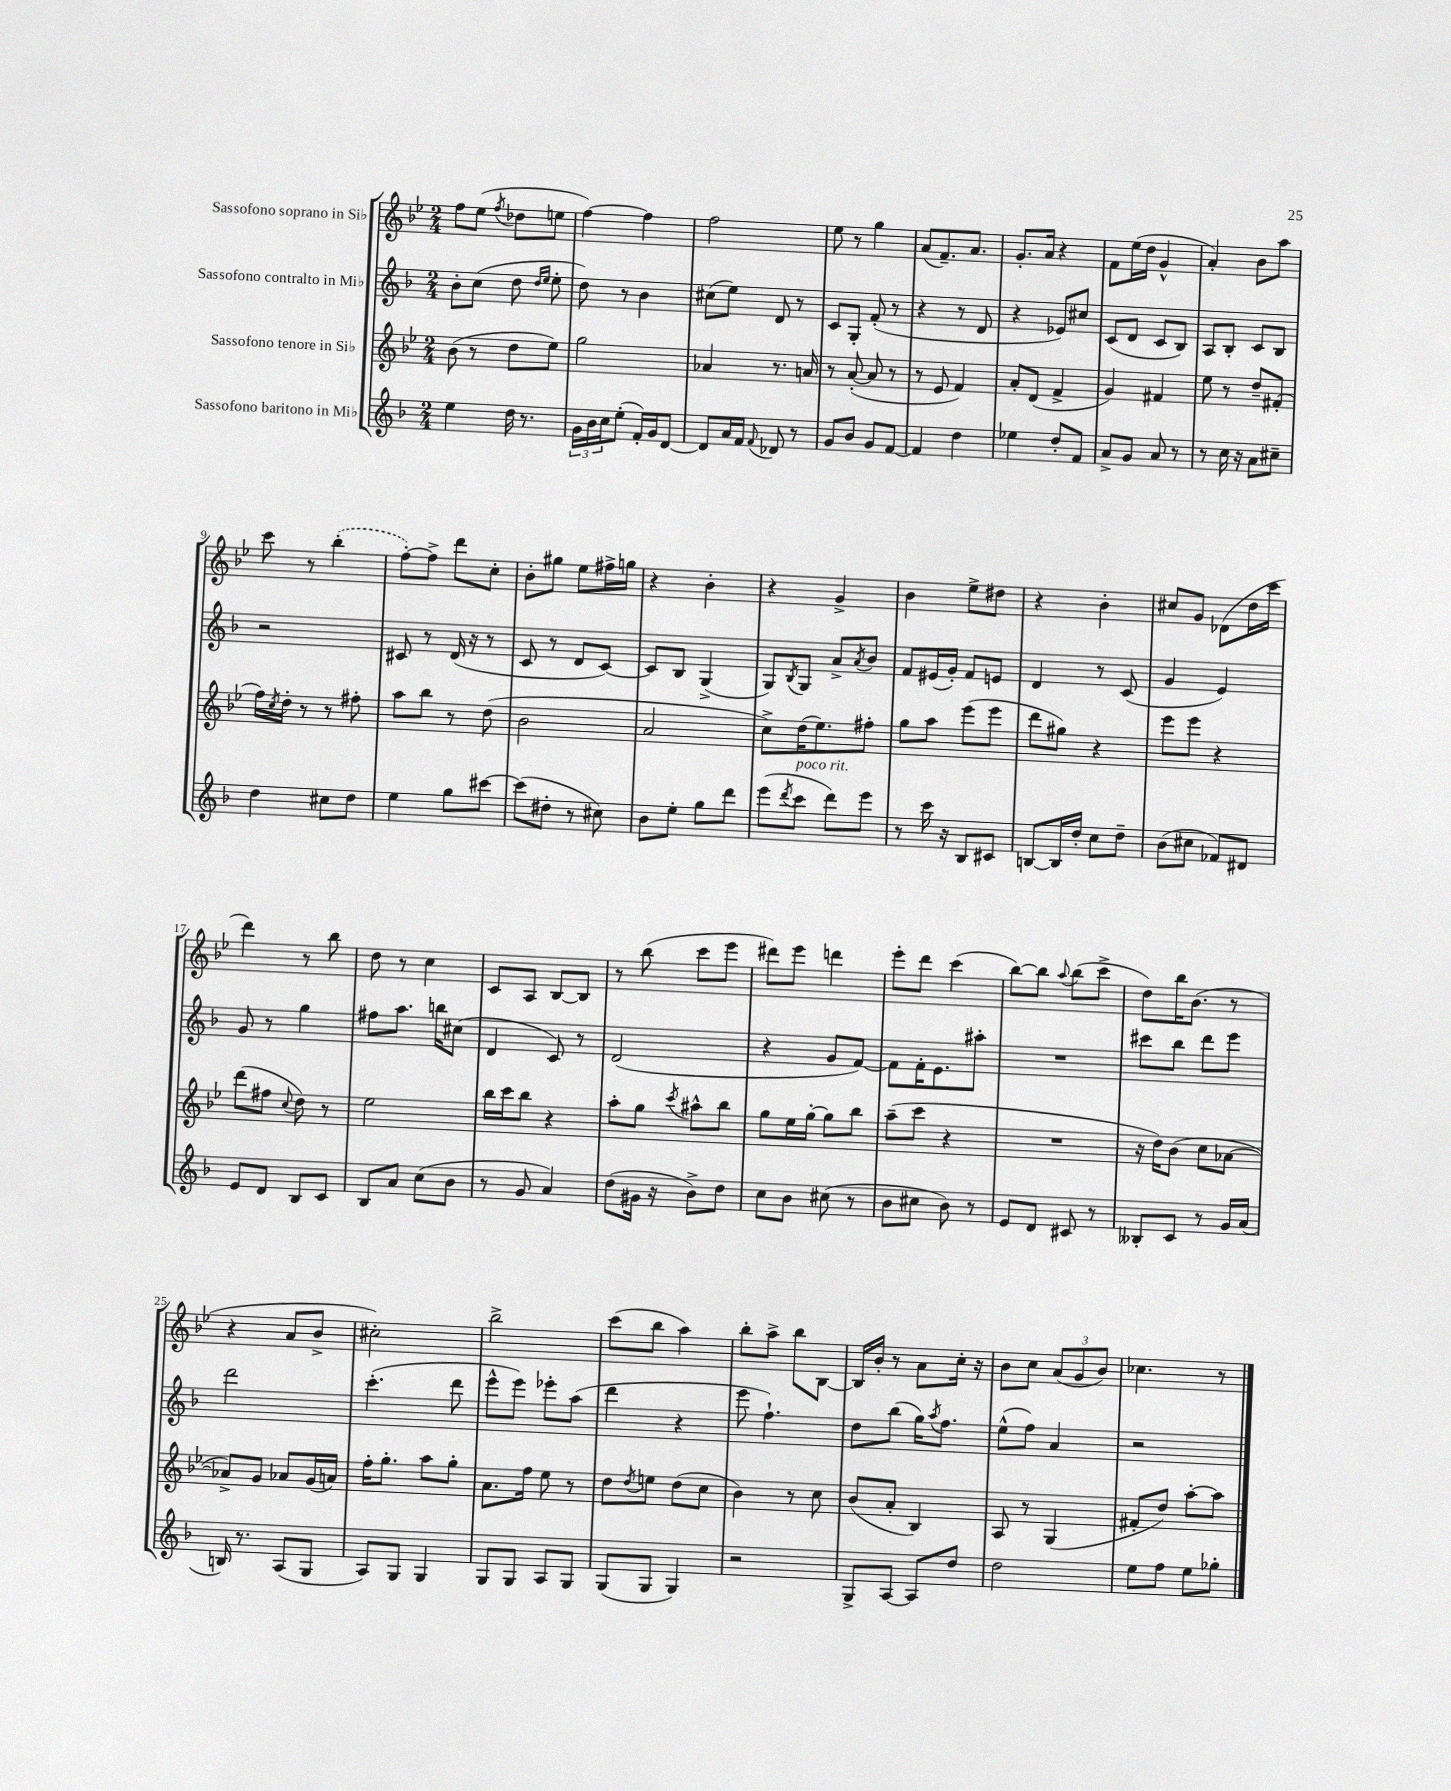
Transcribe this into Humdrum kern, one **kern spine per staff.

**kern	**kern	**kern	**kern
*staff4	*staff3	*staff2	*staff1
*clefG2	*clefG2	*clefG2	*clefG2
*k[b-]	*k[b-e-]	*k[b-]	*k[b-e-]
*M2/4	*M2/4	*M2/4	*M2/4
4ee	(8b-	8b-'	8ff
.	8r	(8cc	(8ee-
.	.	.	8qff
16dd	8dd	8dd	8dd-
8.r	.	.	.
.	.	16qqdd	.
.	.	16qqee	.
.	8ee-)	8ee'	8ee
=	=	=	=
24g	2gg	8dd)	[4ff)
24b-	.	.	.
24cc	.	.	.
(8ee'	.	8r	.
16f')	.	4b-	4ff]
16g	.	.	.
[8d	.	.	.
=	=	=	=
8d]	4a-	(8cc#	2ff
16a	.	8ee)	.
16f	.	.	.
8qqf	.	.	.
8d-	8.r	8d	.
8r	.	8r	.
.	16a	.	.
=	=	=	=
8g	8r	8c	8ee-
8b-	([8a'	8G'	8r
8g	8a]	(8f'	4gg
[8f	8r	8r	.
=	=	=	=
4f]	8r	4r	(8a
.	8e-	.	8.f~)
4dd	4f)	8r	.
.	.	.	8.a
.	.	8d	.
=	=	=	=
4ee-	8a'	4r	8.g'
.	(8d	.	.
.	.	.	16a
8dd'	4f^	8e-)	4r
8f	.	8cc#	.
=	=	=	=
8a^	4g)	(8c	8f
8g	.	8d	(16ee-
.	.	.	16dd
8a	4f#	8c	4g^^
8r	.	8B-)	.
=	=	=	=
8r	8ee-	8A	4a')
16cc	8r	8B-'	.
16r	.	.	.
8a	8dd~	8c	8b-
8cc#~	(8f#'	8B-	8aa
=	=	=	=
4dd	16ff)	2r	8ccc
.	8qcc	.	.
.	16dd'	.	.
.	8r	.	8r
8cc#	8r	.	(4bb-'
8dd	8ff#'	.	.
=	=	=	=
4ee	8aa	8c#	[8ff')
.	8bb-	8r	8ff^]
8gg	8r	(16d	8ddd
.	.	16r	.
[8ccc#	(8dd	8r	8cc'
=	=	=	=
(8ccc#]	2b-	8c	8b-'
8dd#'	.	8r	8gg#
8r	.	8d	8ee-
8cc#)	.	[8c)	16ff#^
.	.	.	16gg
=	=	=	=
8b-	2a	8c]	4r
8ee'	.	8B-	.
8gg	.	(4G^	4b-'
8ddd	.	.	.
=	=	=	=
(8eee	8cc^)	8G)	4r
8qddd	.	8qB-	.
8ccc	(16dd	8G	.
.	8.ee-)	.	.
8ddd)	.	8a^	4g^
.	.	8qa	.
8eee	8ff#'	8b-	.
=	=	=	=
8r	8gg	8f	4b-
16ccc	8aa	(16e#	.
16r	.	16g')	.
8B-	(8eee-	8f	8ee-^
8c#	8eee-	8e	8dd#
=	=	=	=
[8B	8ddd	4d	4r
16B]	8gg#)	.	.
16dd'	.	.	.
8cc	4r	8r	4b-'
8dd~	.	(8c	.
=	=	=	=
(8b-	8eee-	4g	8cc#
8cc#	8eee-	.	8g
8f-)	4r	4e)	(8d-
8d#	.	.	16dd
.	.	.	16ccc
=	=	=	=
8e	(8ddd	8g	4ddd)
8d	8ff#	8r	.
.	8qqcc	.	.
8B-	8dd)	4gg	8r
8c	8r	.	8bb-
=	=	=	=
8B-	2ee-	8ff#	8dd
8a	.	8.aa	8r
(8cc	.	.	4cc
.	.	16bb	.
8b-	.	(8cc#	.
=	=	=	=
8r	16bb-	4d	8c
.	16ccc	.	.
8g	8bb-	.	8A
4a)	4r	8c)	[8B-
.	.	8r	8B-]
=	=	=	=
(8dd	8aa'	(2d	8r
16g#	8gg	.	(8bb-
16r	.	.	.
.	8qccc	.	.
8b-^)	8aa#^^	.	8ccc
8dd	8bb-	.	8eee-
=	=	=	=
8cc	8gg	4r	8ddd#)
8b-	16ee-	.	8eee-
.	[16gg'	.	.
(8cc#	8gg]	8g	4ddd
8r	8bb-	[8f)	.
=	=	=	=
8b-	(8aa~	8f]	8eee-'
8cc#	8ccc	16f'	8ddd
.	.	8.e	.
8b-)	4r	.	(4ccc
8r	.	8aa#'	.
=	=	=	=
8e	2r	2r	[8bb-)
8d	.	.	8bb-]
.	.	.	8qqaa
8c#	.	.	(8bb-
8r	.	.	8ccc^
=	=	=	=
8B--'	16r	8ccc#	8dd)
.	16dd)	.	.
8c	(8b-	8bb-	16bb-
.	.	.	(8.b-
8r	8cc	8ddd	.
16g	[8a-	8eee	8r
(16a	.	.	.
=	=	=	=
16B)	8a-^])	2ddd	4r
8.r	.	.	.
.	8g	.	.
(8A	8a-	.	8a
8G	(16g	.	8b-^
.	16a)	.	.
=	=	=	=
8A)	16ff'	(4.ccc'	2cc#')
.	8.gg'	.	.
8G	.	.	.
4G	8aa	.	.
.	8gg'	8ddd	.
=	=	=	=
8G	8.a	8eee^^	2bb-^
8G	.	8eee)	.
.	16ff	.	.
8A	8ee-	8eee-'	.
8G	8r	(8aa	.
=	=	=	=
(8G	8dd	4ddd	(8ccc
.	8qdd	.	.
8G	8ee	.	8bb-
4G)	(8dd	4r	4aa)
.	8cc	.	.
=	=	=	=
2r	4b-)	8eee	8bb-'
.	.	4.ff`)	8aa^
.	8r	.	8bb-
.	8cc	.	[8B-
=	=	=	=
8G^	(8b-	8dd	16B-]
.	.	.	16b-'
[8A	8a'	(8bb-	8r
8A]	4B-)	16gg)	8a
.	.	8qaa	.
.	.	8.ff	.
8dd	.	.	16cc'
.	.	.	16r
=	=	=	=
2dd	8A	(8ee^^	8b-
.	8r	8ff)	8cc
.	(4G	4a	(12a
.	.	.	12g
.	.	.	12b-)
=	=	=	=
8ee	8f#'	2r	4.cc-
8ff	8dd)	.	.
8ee	[8aa'	.	.
8gg-'	8aa]	.	8r
==	==	==	==
*-	*-	*-	*-
